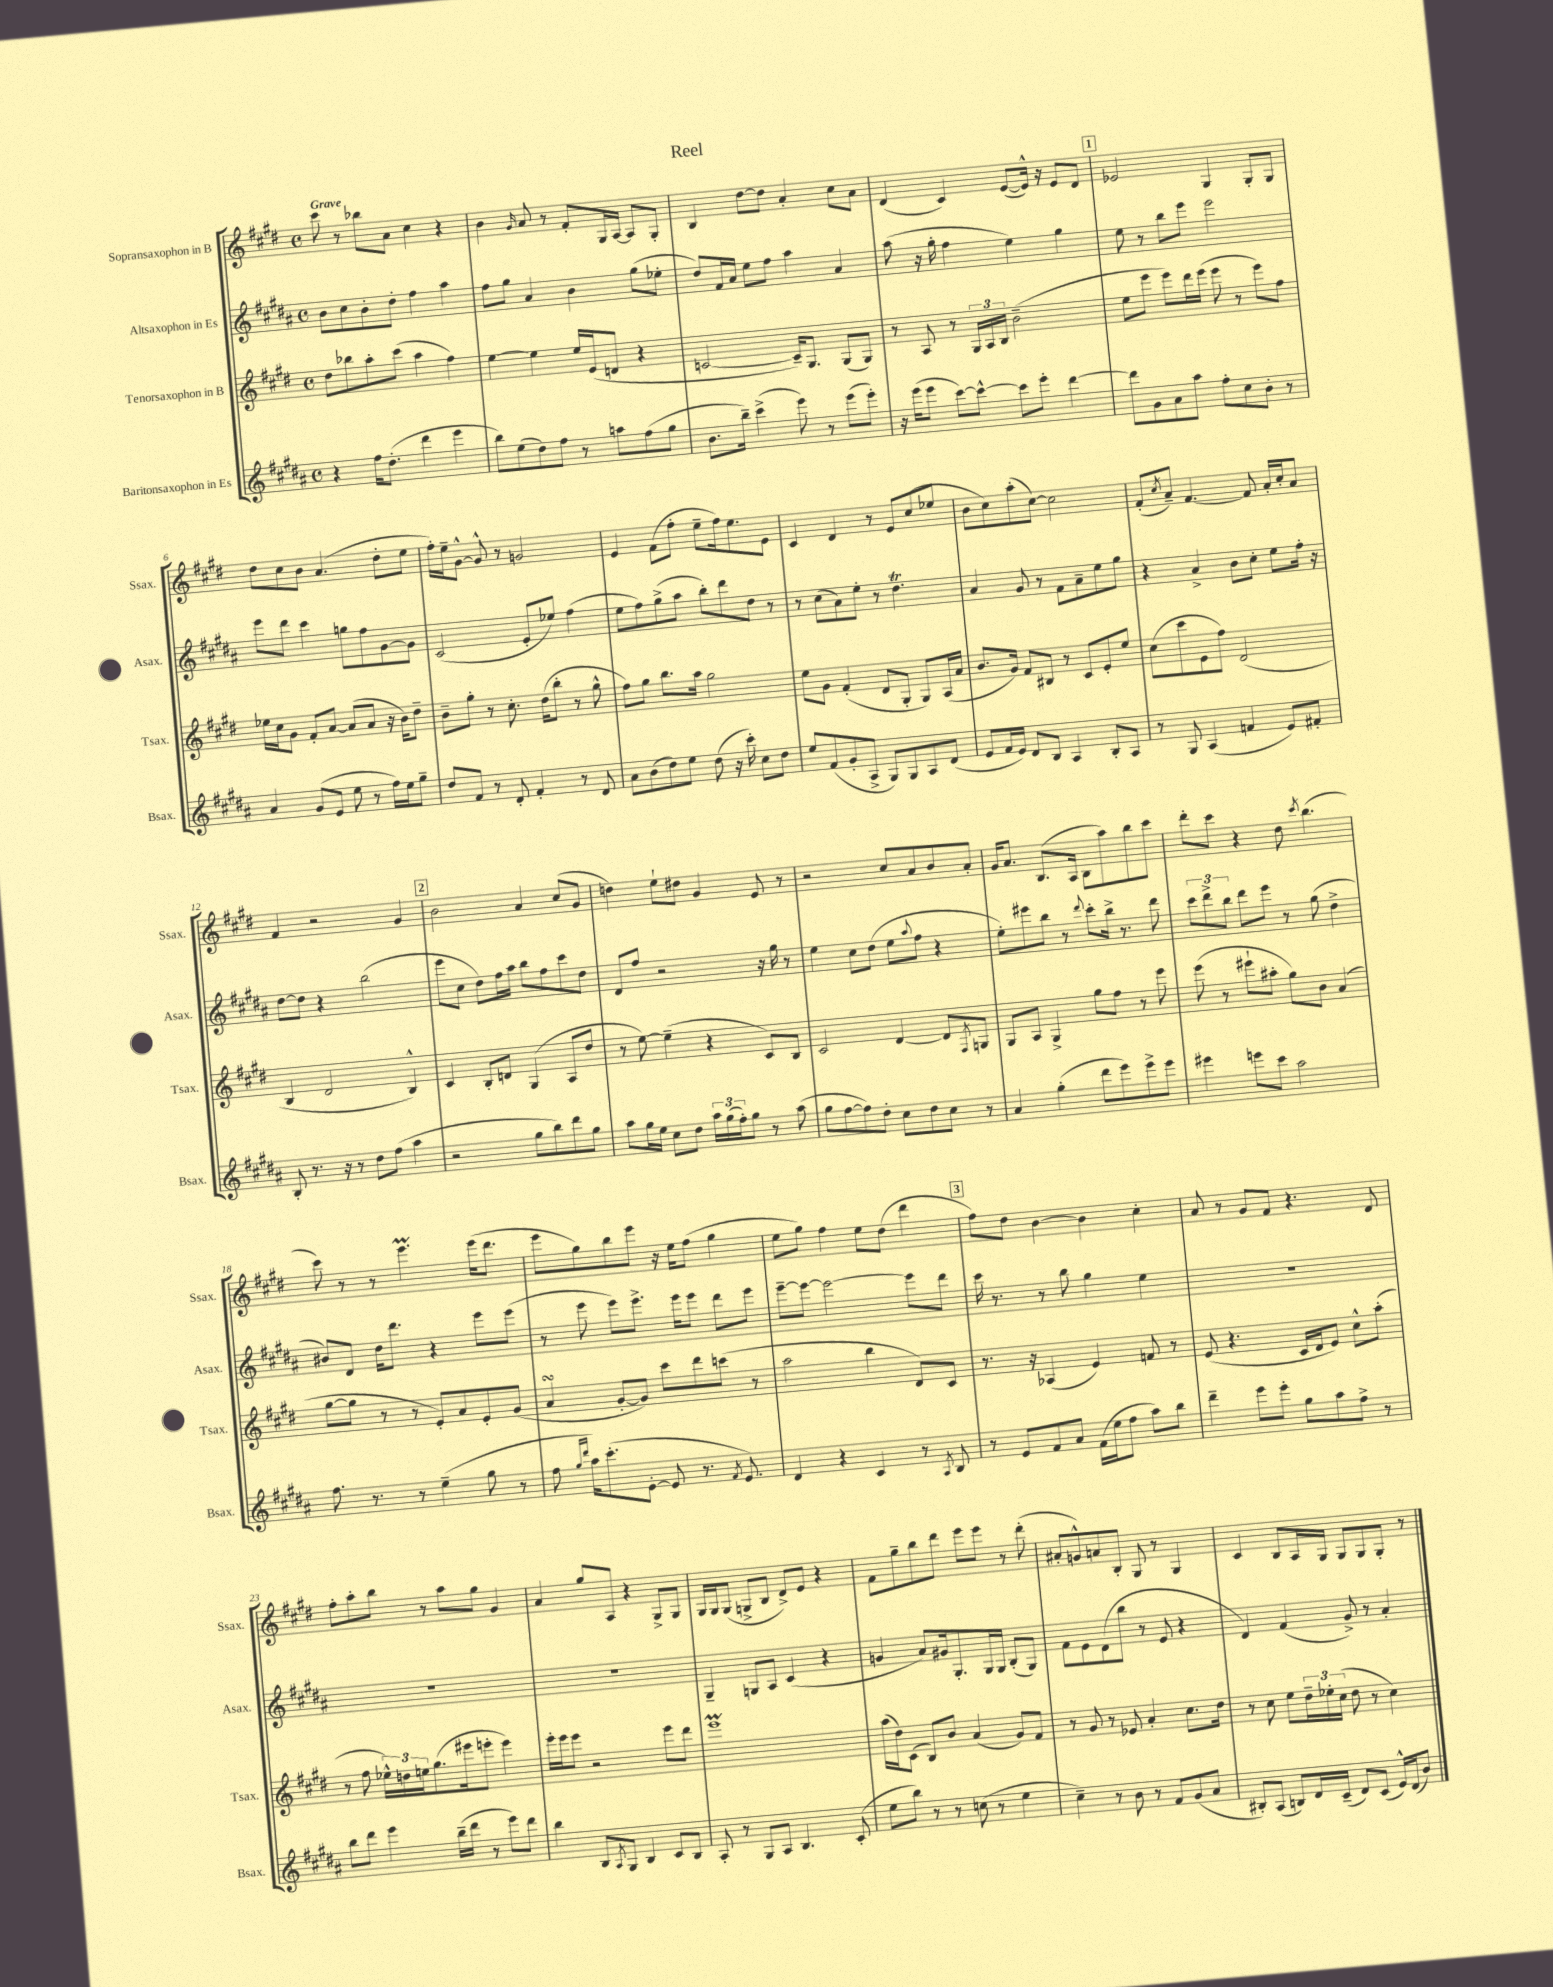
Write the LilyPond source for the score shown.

\header { title = "Reel" }
<<
\new StaffGroup <<
\new Staff = "s0" \with { instrumentName = "Sopransaxophon in B" shortInstrumentName = "Ssax." } {
    \clef treble \key e \major \defaultTimeSignature \time 4/4 \tempo "Grave"
    cis'''8 r8 bes''8 a'8 cis''4 r4 |
    b'4 \grace { gis'16 } a'8 r8 fis'8-. gis16 a16~ a8 gis8-. |
    b4 dis''8~ dis''8 a'4-. cis''8 a'8 |
    dis'4( cis'4) e'8~( e'16-^) r16 e'8 dis'8 |
    \mark \markup { \box "1" } ees'2 gis4 gis8-. gis8 |
    dis''8 cis''8 b'8 a'4.( dis''8-. e''8 |
    fis''16-.) e''16-- gis'8~-^ gis'8-^ r8 g'2 |
    e'4 fis'8( fis''8-. e''8-- fis''16) e''8. e'8 |
    cis'4 dis'4 r8 e'8 cis''8( ees''8 |
    b'8 cis''8) a''8-.( cis''8~) cis''2 |
    fis'8-.( \acciaccatura { cis''8 } a'8--) fis'4.~ fis'8 a'16-. cis''16-. a'8 |
    fis'4 r2 gis'4 |
    \mark \markup { \box "2" } b'2 a'4 cis''8( gis'8 |
    d''4) e''8-! dis''8 gis'4 e'8 r8 |
    r2 cis''8 a'8 b'8 a'8-. |
    gis'16 a'8. b8.( a16 b8 a''8) b''8 cis'''8 |
    dis'''8-. cis'''8 r4 dis''8 \acciaccatura { cis'''8 } b''4.( |
    cis'''8) r8 r8 e'''4.\prall e'''16( dis'''8. |
    e'''8 gis''8) b''8 e'''8 r16 e''16 fis''8( gis''4 |
    e''8 gis''8) fis''4 e''8 dis''8( dis'''4 |
    \mark \markup { \box "3" } fis''8) dis''8 b'4~ b'4 cis''4-. |
    a'8 r8 gis'8 fis'8 r4. dis'8 |
    fis''8-. a''8-. b''8 r8 a''8 gis''8 gis'4 |
    a'4 gis''8 a8 r4 gis8-> gis8 |
    gis16 gis16 gis8( g8-> b8 dis'8->) e'8 r4 |
    fis'8 gis''8-- b''8 dis'''8 e'''8 e'''8 r8 dis'''8-.( |
    ais'8-. g'8-^) a'8 b8-. gis8 r8 gis4 |
    cis'4 b8 a16 gis16 gis8 gis8 gis8-. r8 \bar "|." |
}
\new Staff = "s1" \with { instrumentName = "Altsaxophon in Es" shortInstrumentName = "Asax." } {
    \clef treble \key b \major \defaultTimeSignature \time 4/4
    b'8 cis''8 b'8-. dis''8-. fis''4 ais''4 |
    fis''8 gis''8 ais'4 b'4 gis''8( ees''8-. |
    dis''8) fis'16 ais'16 e''8 fis''8 ais''4 ais'4 |
    ais''8( r16 gis''16-. fis''4 e''4) gis''4 |
    \mark \markup { \box "1" } e''8 r8 b''8 e'''8 e'''2 |
    e'''8 dis'''8 cis'''4 g''8 fis''8 gis'8~ gis'8 |
    cis'2( e'8-. ees''8) fis''4( |
    e''8 fis''8) gis''8->( ais''8 b''8-.) dis'''8 dis''8 r8 |
    r8 cis''8( ais'8) e''8-. r8 dis''4.\trill |
    ais'4 gis'8 r8 fis'8 ais'8-- e''8 gis''8 |
    r4 ais'4-> b'8 cis''8-. e''8 fis''16-. r16 |
    dis''8~ dis''8 r4 b''2( |
    \mark \markup { \box "2" } e'''8 cis''8 dis''8) fis''16 ais''16 b''8 fis''8 cis'''8 dis''8 |
    dis'8 fis''8 r2 r16 gis''16 r8 |
    e''4 cis''8 dis''8( e''8 \appoggiatura { ais''8 } fis''8 r4 |
    e''8-.) eis'''8 b''8 r8 \appoggiatura { dis'''8 } cis'''8-. b''16-> r8. dis'''8 |
    \tuplet 3/2 { cis'''8 dis'''8-> b''8 } dis'''8 e'''8 r8 gis''8( dis''4-> |
    bis'8) dis'8 dis''16 dis'''8. r4 e'''8 e'''8( |
    r8 e'''8 e'''8) e'''8.-> e'''16 e'''8 dis'''8 e'''8 |
    e'''8~-- e'''8~ e'''2~ e'''8 dis'''8 |
    \mark \markup { \box "3" } cis'''16 r8. r8 b''8 gis''4 e''4 |
    R1 |
    R1 |
    R1 |
    gis4-- g8 ais8 cis'4( r4 |
    g'4 ais'8) gis'16 gis8.-. gis16 gis16 b8-.( gis8) |
    fis'8 e'8 dis'8( b''8 r8 e'8 r4 |
    dis'4) fis'4( gis'8->) r8 ais'4-. \bar "|." |
}
\new Staff = "s2" \with { instrumentName = "Tenorsaxophon in B" shortInstrumentName = "Tsax." } {
    \clef treble \key e \major \defaultTimeSignature \time 4/4
    dis''8 bes''8 a''8-. cis'''8( a''4 fis''4) |
    e''4~ e''4 e''16 e'16( d'8 r4 |
    c'2~ c'16--) gis8. gis8( gis8) |
    r8 a8 r8 \tuplet 3/2 { gis16 a16 b16 } b'2--( |
    \mark \markup { \box "1" } e''8 e'''8 e'''8) dis'''16 e'''16( e'''8 r8 e'''8) fis''8 |
    ees''16 cis''16 gis'8 fis'8-. a'8~ a'8( a'8 r16 b'16) dis''8-- |
    b'8-- gis''8-. r8 cis''8.-. dis''16( b''8-. r8 gis''8-^ |
    fis''8) gis''8 b''8. a''16 gis''2 |
    e''8 gis'8 fis'4-.( dis'8 gis8-. gis8) a16( a'16 |
    b'8. gis'16) fis'8 bis8 r8 cis'8 e'8-. e''8 |
    cis''8( cis'''8 e'8 fis''8) dis'2( |
    b4 dis'2 b4-^) |
    \mark \markup { \box "2" } cis'4 b8-. d'8 gis4( a8 dis''8 |
    r8 e''8~) e''4--( r4 cis'8) b8 |
    cis'2 dis'4~ dis'8 \acciaccatura { fis8 } g8 |
    gis8 a8 gis4-> gis''8 fis''8 r8 e'''8 |
    e'''8( r8 eis'''8-! ais''8-. gis''8) b'8 a'4( |
    gis''8~ gis''8 r8 r8 e'8-.) a'8 e'8-. gis'8( |
    a'4\turn gis'8~-. gis'8) cis'''8 dis'''8 c'''8( r8 |
    a''2 b''4 dis'8) cis'8 |
    \mark \markup { \box "3" } r8. r16 aes4( e'4) f'8 r8 |
    e'8( r4. cis'16 dis'16 e'8) cis''8-^ a''8-.( |
    r8 fis''8 \tuplet 3/2 { ees''16-^) d''16 e''16 } gis''8.( eis'''16 e'''8-. e'''4) |
    e'''16-. e'''16 e'''8 r2 e'''8 dis'''8 |
    e'''1\prall |
    a''16( dis''16) cis'8( b8) b'8 a'4( gis'8) fis'8 |
    r8 gis'8 r8 ees'8 a'4-. cis''8. dis''16 |
    r8 cis''8 e''8 \tuplet 3/2 { dis''16-- ees''16-. cis''16( } dis''8 r8 cis''4) \bar "|." |
}
\new Staff = "s3" \with { instrumentName = "Baritonsaxophon in Es" shortInstrumentName = "Bsax." } {
    \clef treble \key b \major \defaultTimeSignature \time 4/4
    r4 fis''16 dis''8.-.( dis'''4 e'''4 |
    b''8) e''8( dis''8) fis''8 r8 a''8 fis''8( gis''8 |
    b'8. b''16--) cis'''4->( e'''8) r8 e'''8( e'''8-.) |
    r16 e'''16( e'''8 cis'''8~) cis'''8~-^ cis'''8 e'''8-. dis'''4~ |
    \mark \markup { \box "1" } dis'''8 gis'8 ais'8 ais''8 fis''8-. cis''8 b'8-. r8 |
    ais'4 gis'8( e'8 e''8 r8 fis''16) e''16 gis''8-- |
    dis''8 fis'8 r8 dis'8-. fis'4-. r8 dis'8 |
    ais'8 b'8( dis''8) e''8 dis''8( r16 cis'''16-.) cis''8 dis''8 |
    e''8 fis'8( gis'8-. ais8-> gis8) gis8 ais8 dis'8( |
    e'8 fis'16 e'16) dis'8 b8 ais4 b8-. ais8 |
    r8 gis8 ais4( f'4 e'8) fis'8-. |
    b8-. r8. r16 r8 dis''8 fis''8( ais''4 |
    \mark \markup { \box "2" } r2 gis''8 b''8) dis'''8 gis''8 |
    ais''8 gis''16 e''16 cis''8 dis''8 \tuplet 3/2 { ais''16 gis''16( fis''16-.) } gis''8 r8 ais''8( |
    gis''8 fis''8~ fis''8) dis''8-. cis''8 dis''8 cis''8 r8 |
    ais'4 gis''4-.( dis'''8 e'''8) e'''8-> e'''8 |
    eis'''4 e'''8 cis'''8 ais''2 |
    fis''8. r8. r8 e''4--( gis''8 r8 |
    fis''8 \grace { gis''16 dis'''16 } ais''16) cis'''8.-.( e'8~-. e'8 r8. \acciaccatura { fis'8 } e'8.) |
    dis'4 r4 cis'4 r8 \acciaccatura { ais8 } b8 |
    \mark \markup { \box "3" } r8 e'8 fis'8 ais'8 fis'16( e''16 fis''8 ais''8) b''8 |
    dis'''4-- e'''8 e'''8-. gis''8 ais''8 fis''8-> r8 |
    b''8 dis'''8 e'''4 b''16--( dis'''16 r8 e'''8) dis'''8 |
    b''4 b8 \acciaccatura { ais8 } gis8 b4 cis'8 b8 |
    ais8-. r8 gis8 ais8 b4. cis'8-.( |
    e''8 b''8) r8 r8 c''8( r8 e''4 |
    cis''4--) r8 b'8 r8 fis'8 gis'8( ais'8 |
    bis8-.) ais8( b8) dis'16 cis'16--( dis'8) cis'8( e'16-^) dis'16( b'8) \bar "|." |
}
>>
>>
